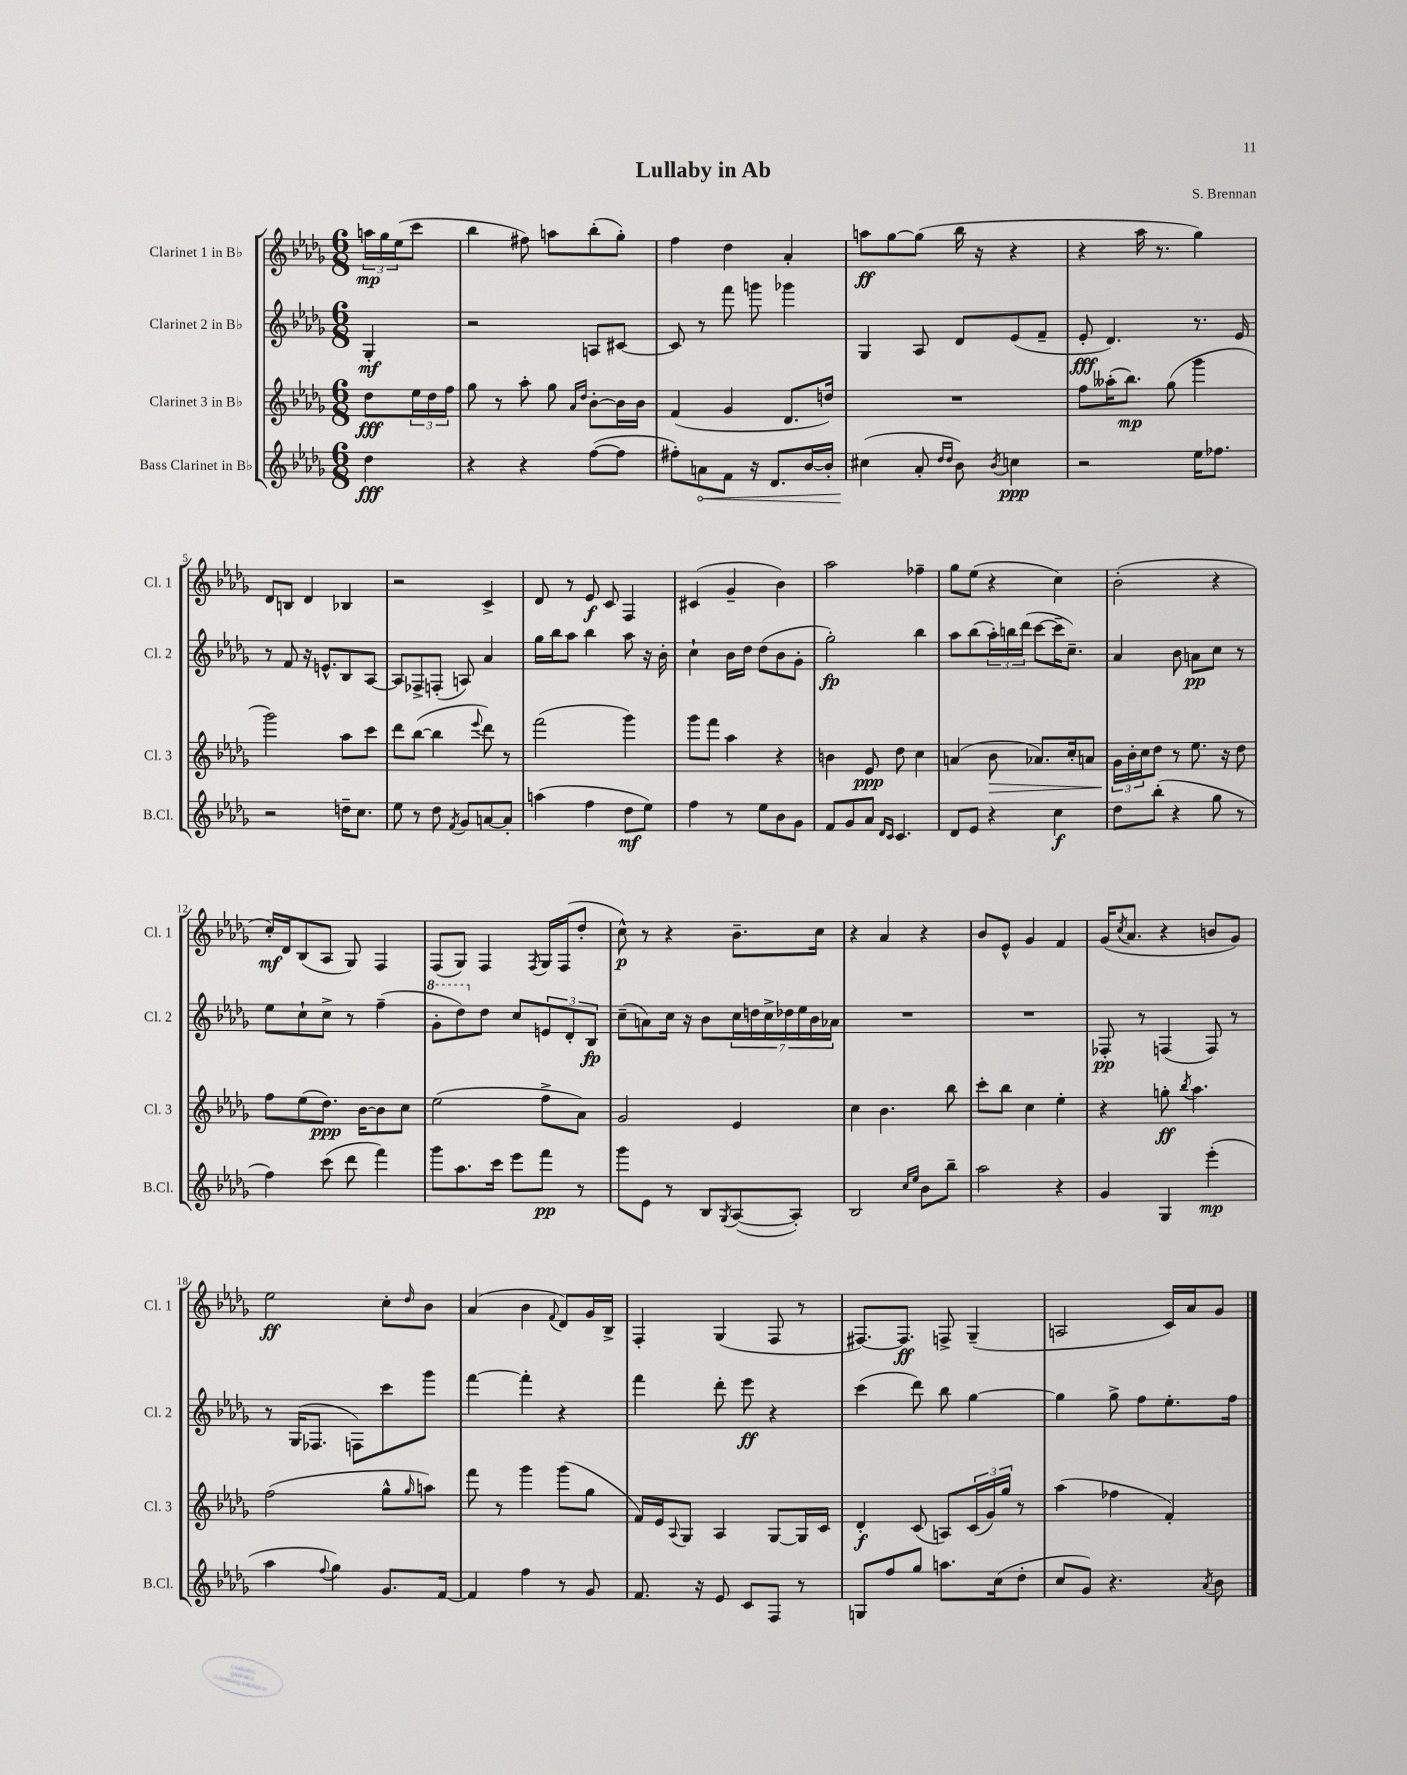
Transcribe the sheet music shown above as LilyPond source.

\header { title = "Lullaby in Ab" composer = "S. Brennan" }
<<
\new StaffGroup <<
\new Staff = "s0" \with { instrumentName = "Clarinet 1 in Bb" shortInstrumentName = "Cl. 1" } {
    \clef treble \key des \major \numericTimeSignature \time 6/8 \partial 4
    \tuplet 3/2 { a''16\mp ges''16 ees''16( } c'''8 |
    bes''4 fis''8) a''8 bes''8-.( ges''8-.) |
    f''4 des''4 aes'4-. |
    a''8\ff ges''8~ ges''8( bes''16 r16 r4 |
    r4 aes''16 r8. ges''4) |
    des'8 b8 des'4 bes4 |
    r2 c'4-> |
    des'8 r8 ees'8\f c'8 f4 |
    cis'4( ges'4-- bes'4) |
    aes''2 fes''4-- |
    ges''8 ees''8( r4 c''4) |
    bes'2-.( r4 |
    c''16-.\mf) des'16 bes8( aes8 ges8) f4 |
    f8( ges8) f4 \acciaccatura { f8 } ges16 f16( des''8-. |
    c''8-^\p) r8 r4 bes'8.-- c''16 |
    r4 aes'4 r4 |
    bes'8 ees'8-^ ges'4 f'4 |
    ges'16( \acciaccatura { c''8 } aes'8. r4 b'8 ges'8) |
    ees''2\ff c''8-. \grace { des''16 } bes'8 |
    aes'4( bes'4 \appoggiatura { f'8 } des'8) ges'16 bes16-> |
    f4-. ges4( f8 r8 |
    fis8.~) fis8.\ff f8-> ges4--( |
    a2 c'16) aes'16 ges'8 \bar "|." |
}
\new Staff = "s1" \with { instrumentName = "Clarinet 2 in Bb" shortInstrumentName = "Cl. 2" } {
    \clef treble \key des \major \numericTimeSignature \time 6/8 \partial 4
    ges4-.\mf |
    r2 a8 cis'8~ |
    cis'8 r8 f'''8 g'''8 ges'''4 |
    ges4 aes8 des'8 ees'8( f'8-- |
    ees'8-.\fff des'4.) r8. ees'16 |
    r8 f'8 r16 e'8.-^ bes8 aes8~ |
    aes8 fes8-> f8-.( a8) aes'4 |
    ges''16 bes''16 aes''8 bes''4 aes''8 r16 bes'16-. |
    c''4-! bes'16 des''16 des''8( bes'8 ges'8-. |
    ges''2-.\fp) bes''4 |
    aes''8 bes''8( \tuplet 3/2 { aes''16-.) b''16 des'''16( } c'''8~ c'''16-- c''8.--) |
    aes'4 bes'8 a'8\pp c''8 r8 |
    ees''8 c''8-! c''8-> r8 f''4--( |
    \ottava #1 ges''8-. des'''8) \ottava #0 des''8 c''8 \tuplet 3/2 { e'8 des'8-. bes8\fp } |
    c''8--( a'8) c''16 r16 bes'8 \tuplet 7/4 { c''16 d''16 c''16-> des''16 ees''16 bes'16 aes'16 } |
    R2. |
    R2. |
    fes8-.\pp r8 f4( f8) r8 |
    r8 ges16( fes8. f8) c'''8 ges'''8 |
    f'''4~ f'''4-. r4 |
    f'''4 des'''8-. ees'''8\ff r4 |
    c'''4( des'''8) bes''8 ges''4~ |
    ges''4 ges''8-> f''8 ees''8.-. f''16 \bar "|." |
}
\new Staff = "s2" \with { instrumentName = "Clarinet 3 in Bb" shortInstrumentName = "Cl. 3" } {
    \clef treble \key des \major \numericTimeSignature \time 6/8 \partial 4
    des''8\fff \tuplet 3/2 { ees''16 des''16 f''16 } |
    ges''8 r8 aes''8-. ges''8 \grace { aes'16 des''16 } bes'8~-. bes'16 bes'16 |
    f'4( ges'4 des'8. d''16) |
    R2. |
    f''8 aeses''16-.( bes''8.\mp) ges''8( ges'''4 |
    ges'''2) aes''8 c'''8 |
    des'''8 bes''8~( bes''4 \appoggiatura { ees'''8 } des'''8) r8 |
    f'''2( ges'''4) |
    ges'''8 f'''8 aes''4 r4 |
    b'4 ees'8\ppp des''8 c''4 |
    a'4( bes'8\> aes'8.) c''16-. a'8 |
    \tuplet 3/2 { ges'16\! bes'16-. c''16 } des''8 r8 ees''8. r16 des''8 |
    f''8 ees''8( des''8.\ppp) bes'16~ bes'8 c''8 |
    ees''2( f''8-> aes'8) |
    ges'2 ees'4 |
    c''4 bes'4. bes''8 |
    c'''8-. bes''8 c''4 ees''4-. |
    r4 g''8-.\ff \acciaccatura { bes''8 } aes''4. |
    f''2( ges''8-^ \grace { ges''16 } a''8) |
    f'''8 r8 ges'''4 ges'''8( ges''8 |
    f'16) ees'16 \appoggiatura { aes8 } ges8 aes4 ges8~ ges16 c'16 |
    des'4-.\f c'8( a8) \tuplet 3/2 { c'16( ges'16) ges''16 } r8 |
    aes''4( fes''4 f'4-.) \bar "|." |
}
\new Staff = "s3" \with { instrumentName = "Bass Clarinet in Bb" shortInstrumentName = "B.Cl." } {
    \clef treble \key des \major \numericTimeSignature \time 6/8 \partial 4
    des''4\fff |
    r4 r4 f''8~( f''8 |
    fis''8-.) \once \override Hairpin.circled-tip = ##t a'8\< f'8 r16 des'8. bes'16~ bes'16-. |
    cis''4\!( aes'8-. \grace { des''16 des''16 } bes'8) \acciaccatura { bes'8 } c''4\ppp |
    r2 ees''16 fes''8. |
    r2 d''16-- c''8. |
    ees''8 r8 des''8 \acciaccatura { f'8 } ges'8 a'8~ a'8-. |
    a''4( f''4 des''8\mf ees''8) |
    f''4 r8 ees''8 bes'8 ges'8 |
    f'8 ges'8 aes'8 \grace { des'16 c'16 } c'4. |
    des'8 ees'8 r4 c''4\f |
    des''8 bes''8-.( r4 ges''8 r8 |
    f''4) c'''8( des'''8 f'''4) |
    ges'''8 aes''8. c'''16 ees'''8 f'''8\pp r8 |
    ges'''8 ees'8 r8 bes8 \acciaccatura { ges8 } aes8~( aes8-.) |
    bes2 \grace { c''16 ees''16 } bes'8 bes''8-- |
    aes''2 r4 |
    ges'4 ges4 ees'''4-.\mp( |
    aes''4 \appoggiatura { f''8 } ges''4) ges'8. f'16~ |
    f'4 f''4 r8 ges'8 |
    f'8. r16 ees'8 c'8 f8 r8 |
    g8 f''8 ges''8 a''8. c''16( des''8-. |
    c''8 ges'8) r4. \acciaccatura { aes'8 } bes'8 \bar "|." |
}
>>
>>
